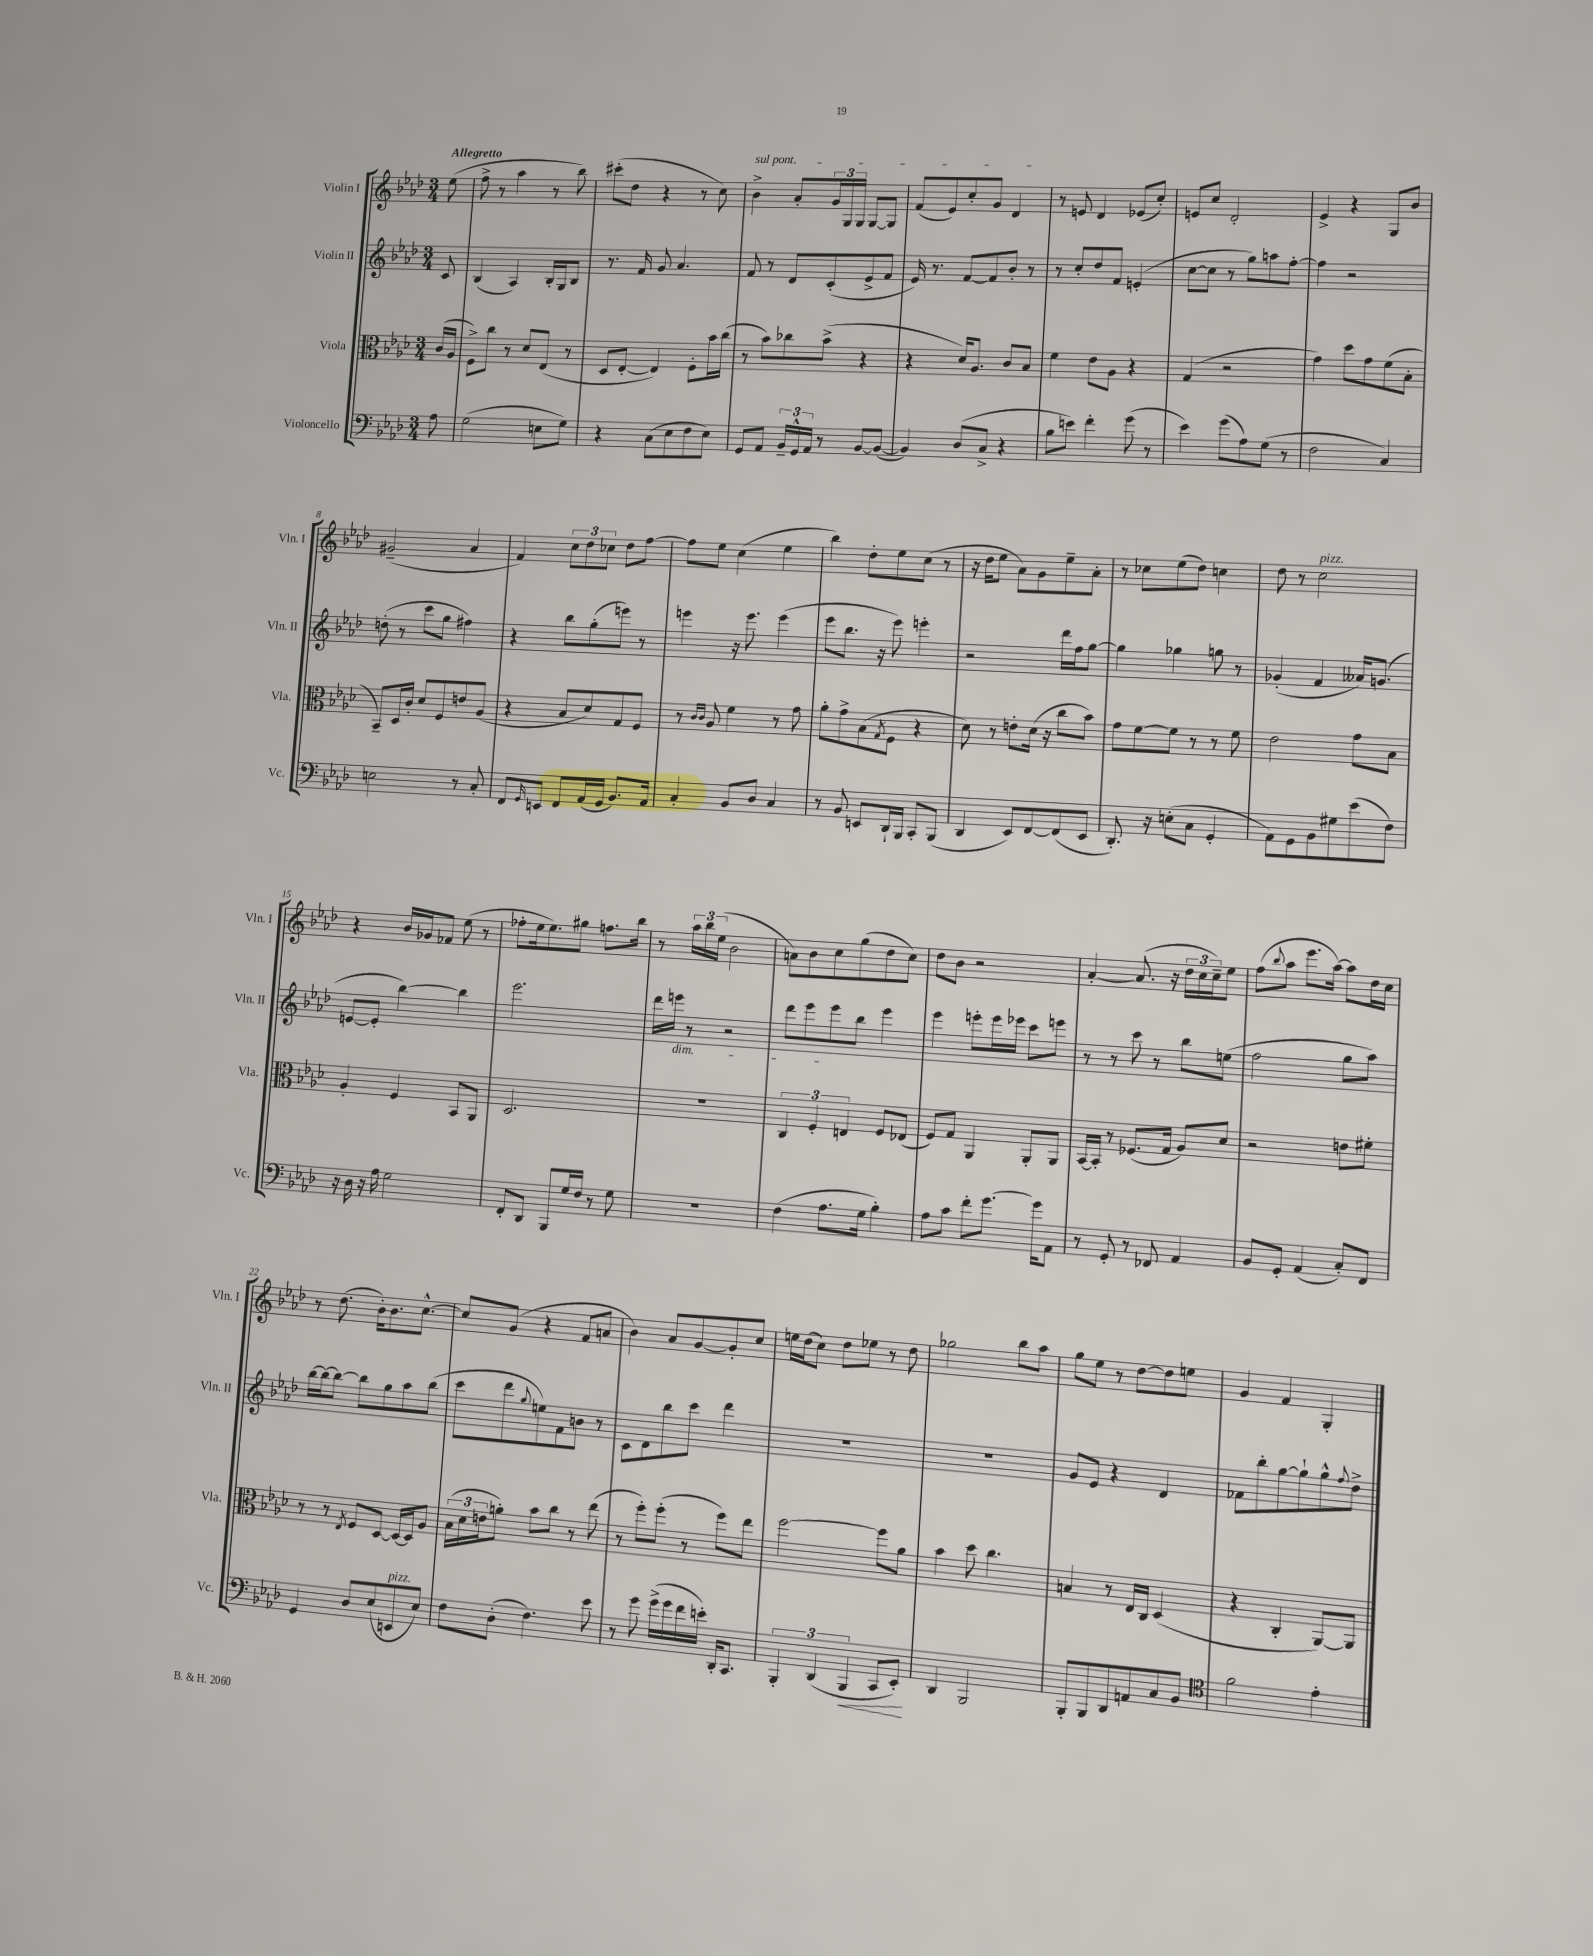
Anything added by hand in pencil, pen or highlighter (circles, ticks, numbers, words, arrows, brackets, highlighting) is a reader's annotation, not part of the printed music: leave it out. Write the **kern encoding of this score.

**kern	**kern	**kern	**kern
*staff4	*staff3	*staff2	*staff1
*clefF4	*clefC3	*clefG2	*clefG2
*k[b-e-a-d-]	*k[b-e-a-d-]	*k[b-e-a-d-]	*k[b-e-a-d-]
*M3/4	*M3/4	*M3/4	*M3/4
8A-\	(16c/LL	8c/	(8ee-\
.	16A-/JJ	.	.
=	=	=	=
(2G\	8F^\L)	(4B-/	8ff^\
.	8cc\J	.	8r
.	8r	4A-/)	4aa-\
.	8d-/L	.	.
8E\L	(8E-/J	16B-'/LL	8r
.	.	16G/J	.
8G\J)	8r	8B-/J	8bb-\)
=	=	=	=
4r	8D-/L	8.r	(8ccc#'\L
.	[8E-'/J	.	8dd-\J
.	.	16f/	.
(8C\L	4E-/])	8g/	4r
8E-\	.	4.a-/	.
8F\	8F'\L	.	8r
8E-\J)	16b-\L	.	8cc\)
.	(16cc\JJ	.	.
=	=	=	=
8GG/L	8r	8f/	4b-^\
8AA-/J	8b-\L)	8r	.
24BB-~/LL	8cc-\	8d-/L	8a-'/L
24GG^^/	.	.	.
24AA-/JJ	.	.	.
8r	(8b-^\J	(8c'/	24g/L
.	.	.	24G/
.	.	.	24G/JJ
[8BB-/L	4r	8e-^/	[8G/L
(8BB-/_J	.	8f/J	8G/]J
=	=	=	=
4BB-/])	4r	16e-/)	(8f/L
.	.	8.r	.
.	.	.	8e-/)
(8D-/L	16d-/LK)	[8f/L	8cc'/
.	8.A-/J	.	.
8C^/J	.	8f/]	8g/J
4r	8c/L	8b-'/J	4d-/
.	8B-/J	8r	.
=	=	=	=
8B-\L	4f\	8r	8r
8e\J)	.	8cc'/L	8e/
4f'\	8e-\L	8dd-/	4d-/
.	8A-\J	8f/J	.
(8g\	4r	(4e'/	(8e-/L
8r	.	.	8cc'/J)
=	=	=	=
4e-\)	(4G/	[8cc\L	8e/L
.	.	8cc\]J	8cc/J
(8g\L	2r	8r	2d-'/
8A-\)	.	8gg\L)	.
(8G\J	.	8aa\	.
8r	.	[8ff'\J	.
=	=	=	=
2F\	4g\)	4ff\]	4e-^/
.	8dd-\L	2r	4r
.	8g\	.	.
4C/)	(8f\	.	8G/L
.	8B-'\J	.	8b-/J
=	=	=	=
2E\	8BB-~/L)	(8dd'\	(2g#~/
.	16D-/L	8r	.
.	16c'/JJ	.	.
.	8d-/L	8ccc\L	.
.	8F/	8gg\J	.
8r	8e/	4ff#\)	4a-/
8C'/	(8A-/J	.	.
=	=	=	=
8FF/L	4r	4r	4f/)
16qqGG/	.	.	.
8EE/J	.	.	.
8FF/L	8B-/L	8bb-\L	12cc\L
.	.	.	12dd-\
(16AA-/L	8d-/)	(8gg'\	.
.	.	.	12cc-\J
16GG/JJ	.	.	.
8.BB-/L)	8G/	8eee\J)	8dd-\L
.	8F/J	8r	[8ff\J
16AA-/Jk	.	.	.
=	=	=	=
4C'/	8r	4eee\	8ff\]L
.	16qqc/LL	.	.
.	16qqc/JJ	.	.
.	8A-/	.	8ee-\J
8BB-/L	4f\	16r	(4cc\
.	.	8.eee\	.
8D-/J	.	.	.
4C/	8r	(4eee\	4ee-\
.	8g\	.	.
=	=	=	=
8r	8a-'\L	8eee-\L	4bb-\)
8BB-/	8g^\	8.bb-\J	.
8EE/L	(8B-\	.	8dd-'\L
.	.	16r	.
.	8qG/	.	.
16DD-`/L	8F\J	8eee-\)	8ee-\
16BBB-/JJ	.	.	.
8CC'/L	4r	4eee'\	(8cc\J
(8BBB-/J	.	.	8r
=	=	=	=
4DD-/	8d-\)	2r	16r
.	.	.	16dd-\LK
.	8r	.	8ee-\J
8EE-/L)	8e'\L	.	8a-\L)
[8FF/	(16d-\Jk	.	8g\
.	16r	.	.
(8FF/]	8cc\L	16ddd-\LL	8ee-~\
.	.	16ff\J	.
8EE-/J	8b-\J)	[8gg\J	8a-'\J
=	=	=	=
8.DD-'/)	8g\L	4gg\]	8r
.	[8f\	.	8cc-\L
16r	.	.	.
(8E'\L	8f\]J	4gg-\	(8ee-\
8C\J	8r	.	8dd-\J)
4GG'/	8r	8gg\	4cc\
.	8f\	8r	.
=	=	=	=
8AA-\L)	2e-\	(4g-'/	8dd-\
8GG\	.	.	8r
8BB-\	.	4f/	2cc\
8G#\	.	.	.
(8e-\	8g\L	16a--/LK)	.
.	.	(8.g/J	.
8F\J)	8B-\J	.	.
=	=	=	=
16r	4A-'/	[8e/L	4r
16D-\	.	.	.
16r	.	8e'/]J	.
16A-\	.	.	.
2G\	4F/	[4bb-\)	16b-/LL
.	.	.	16g-/J
.	.	.	8f-/J
.	8BB-/L	4bb-\]	(8ee-\
.	8AA-/J	.	8r
=	=	=	=
8FF'/L	2.D-/	2.eee-\	8ff-'\L
8DD-/J	.	.	16ee-\k
.	.	.	8.ee-\)
8BBB-/L	.	.	.
16G/L	.	.	8gg#\J
16F/JJ	.	.	.
8r	.	.	8.ff\L
8G\	.	.	.
.	.	.	16bb-\Jk
=	=	=	=
2.r	2.r	16ddd-\LL	8r
.	.	16eee\JJ	.
.	.	8r	24aa-\LL
.	.	.	24bb-\
.	.	.	(24ee-\JJ
.	.	2r	2b-\
=	=	=	=
(4F\	6C/	8ddd-\L	8a\L)
.	.	8eee-\	8b-\
.	6F'/	.	.
8.A-\L	.	8eee-\	8cc\
.	6E/	.	.
.	.	8bb-\J	(8gg\
16G\Jk	.	.	.
4B-'\)	8F/L	4eee-\	8dd-\
.	(8E-/J	.	8cc\J)
=	=	=	=
8A-\L	8F/L)	4eee-\	8dd-\L
8c\J	8G/J	.	8b-\J
8f'\L	4AA-/	8eee'\L	2r
[8.g\J	.	16eee\L	.
.	.	16eee-\JJ	.
.	8AA-'/L	8ccc\L	.
16g\]LK	.	.	.
8AA-\J	8AA-/J	8eee\J	.
=	=	=	=
8r	[16BB-/LL	8r	[4a-'/
.	16BB-'/]JJ	.	.
8GG'/	8r	8r	.
8r	(8.F-/L	8ccc\	(8.a-/]
8FF-/	.	8r	.
.	16G/Jk	.	16r
4AA-/	8A-/L)	8bb-\L	24dd-\LL
.	.	.	24cc\
.	.	.	24cc~\J)
.	8d-/J	(8ee\J	8ee-\J
=	=	=	=
8BB-/L	2r	2ff\	(8ff\L
.	.	.	8qqbb-/
8GG'/J	.	.	8aa-\J
(4AA-/	.	.	8.eee-\L
.	.	.	[16aa-\Jk)
8C'/L)	8e\L	8gg\L	8aa-\]L
8FF/J	8f#'\J	8aa-\J)	16dd-\L
.	.	.	16cc\JJ
=	=	=	=
4GG/	8r	[16bb-\LL	8r
.	.	16bb-\_J	.
.	8r	8bb-\_J	(8.dd-\
.	8qE-/	.	.
8D-/L	8F/L	8bb-\]L	.
.	.	.	16b-'\LK)
(8E-/	[8D-/J	8gg\	8.b-\
8EE/	16D-/_LL	8aa-\	.
.	16D-/]J	.	[8.cc^^\J
8E-/J)	8A-/J	(8bb-\J	.
=	=	=	=
8F\L	(24B-\LL	8ccc\L	8cc/]L
.	24d-\	.	.
.	24e\J	.	.
(8D-'\J	8a'\J)	8ddd-\	(8g/J
.	.	8qqgg/	.
4.F\)	8b-\L	8ee\)	4r
.	8cc\J	8f\	.
.	8r	8b\J	8f/L
8e-\	(8ee-\	8r	8a/J
=	=	=	=
8r	8r	8c\L	4b-\)
8g\	8ff'\L)	8d-\	.
(16g^\LL	(8ff'\J	8bb-\	8a-/L
16g\	.	.	.
16f\	8r	8ccc\J	[8g/
16e'\JJ)	.	.	.
16DD-'/LK	8ff\L)	4ddd-\	8g'/]
8.CC/J	.	.	.
.	8ee-\J	.	8cc/J
=	=	=	=
6BBB-'/	[2ff\	2.r	16ee\LL
.	.	.	(16dd-\J
.	.	.	8cc\J)
(6DD-/	.	.	.
.	.	.	8dd-\L
6BBB-/	.	.	.
.	.	.	8ee-\J
8CC/L	8ff\]L	.	8r
8EE-'/J)	8a-\J	.	8dd-\
=	=	=	=
4DD-/	4b-\	2.r	2gg-\
2BBB-/	8dd-\	.	.
.	4.cc\	.	.
.	.	.	8bb-\L
.	.	.	8aa-\J
=	=	=	=
8BBB-'/L	4B/	8g/L	8gg\L
8BBB-/	.	8e-/J	8ee-\J
8DD-/	8r	4r	8r
8AA/	16E-/LL	.	[8dd-\L
.	16C/JJ	.	.
8C/	(4D-/	4d-/	8dd-\]
8BB-/J	.	.	8ee\J
=	=	=	=
*clefC4	*	*	*
2f\	4r	8f-\L	4g/
.	.	8bb-'\	.
.	4C'/	[8gg\	4f/
.	.	8gg`\]	.
4e-'\	[8AA-/L)	8gg^^\	4G'/
.	.	8qqff/	.
.	8AA-/]J	8dd-^\J	.
==	==	==	==
*-	*-	*-	*-
